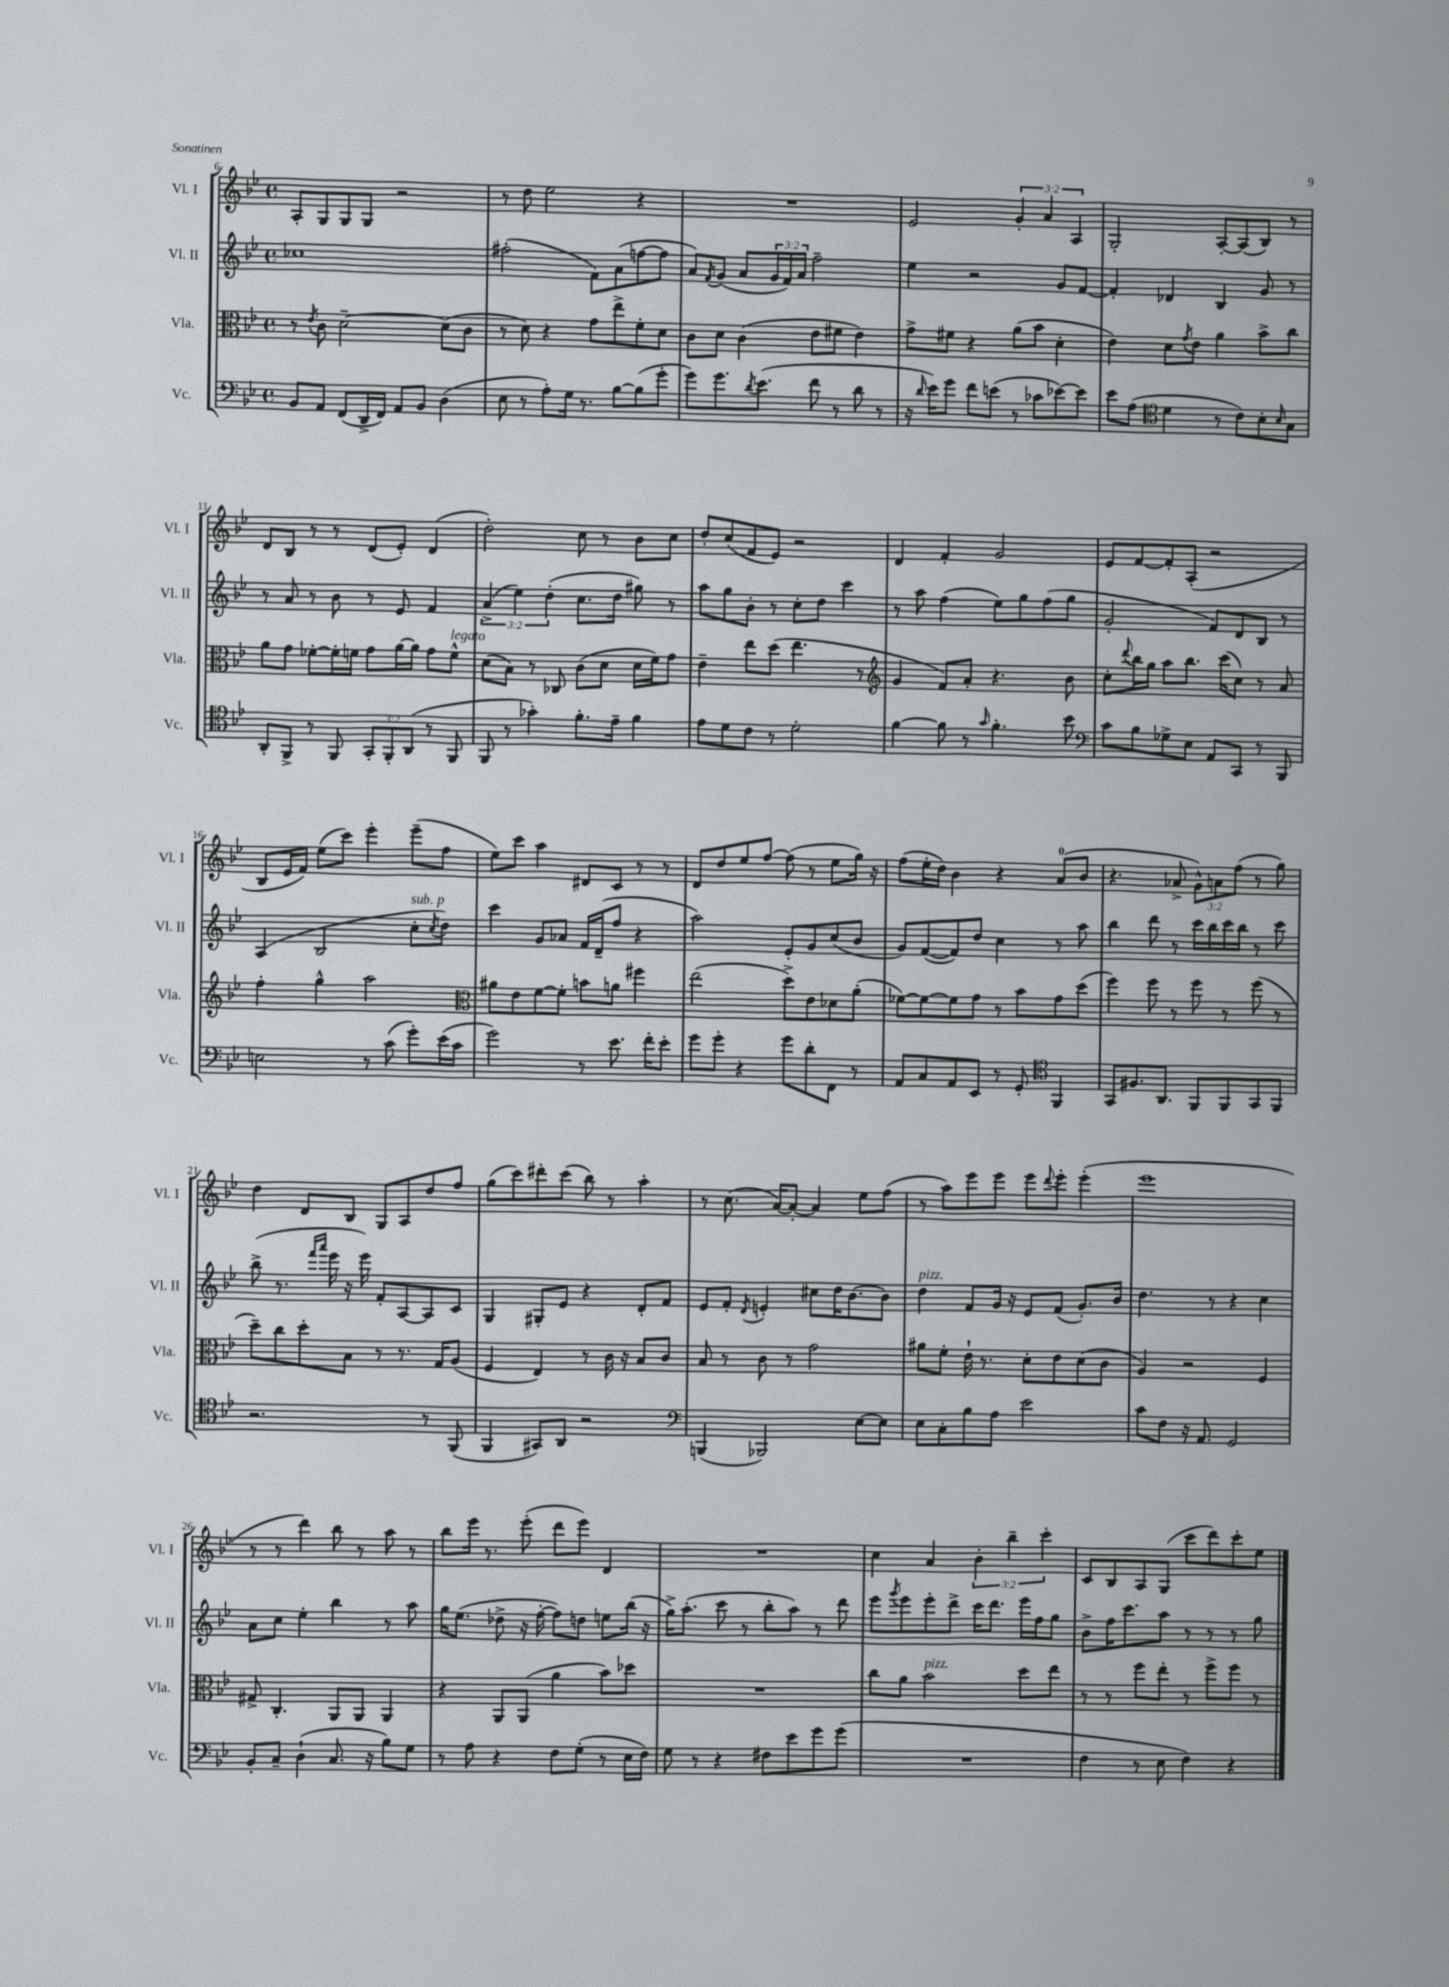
<<
\new StaffGroup <<
\new Staff = "s0" \with { instrumentName = "Vl. I" shortInstrumentName = "Vl. I" } {
    \clef treble \key bes \major \defaultTimeSignature \time 4/4 \override Staff.TupletNumber.text = #tuplet-number::calc-fraction-text
    a8-. g8 g8 g8 r2 |
    r8 d''8 ees''2 r4 |
    R1 |
    ees'2 \tuplet 3/2 { g'4-. a'4 a4 } |
    g2-. a8~-. a8( bes8) r8 |
    d'8 bes8 r8 r8 d'8( ees'8-.) d'4( |
    d''2-.) c''8 r8 bes'8 c''8 |
    d''8-. c''8( f'8 ees'8) r2 |
    d'4 f'4-. g'2 |
    ees'8 f'8~ f'8-. a8-.( r2 |
    bes8 ees'16 f'16) ees''8( c'''8) ees'''4-. ees'''8--( f''8 |
    ees''8) c'''8 a''4 dis'8 c'8 r8 r8 |
    d'8 d''8 ees''8 f''8~ f''8( r8 ees''8 g''16) r16 |
    f''8( ees''16-. d''16) bes'4 r4 a'8-0( bes'8 |
    r4. aes'8-> \tuplet 3/2 { g'8-^) a'8 f''8( } r8 g''8) |
    d''4 d'8 bes8 g8 a8 d''8 f''8 |
    g''8( c'''8) dis'''8-. c'''8( bes''8) r8 a''4-. |
    r8 c''8.( a'16~) a'8~-. a'4 ees''8 f''8( |
    r8 a''8) ees'''8 ees'''8 ees'''8 \appoggiatura { d'''8 } ees'''8-. ees'''4-.( |
    ees'''1 |
    r8 r8 d'''4) bes''8 r8 a''8 r8 |
    bes''8 ees'''16 r8. ees'''8-.( d'''8 ees'''8) d'4 |
    R1 |
    c''4 a'4 \tuplet 3/2 { bes'4-. bes''4-- c'''4-. } |
    c'8 bes8 a8 g8( c'''8 d'''8) c'''8-. ees''8 \bar "|." |
}
\new Staff = "s1" \with { instrumentName = "Vl. II" shortInstrumentName = "Vl. II" } {
    \clef treble \key bes \major \defaultTimeSignature \time 4/4 \override Staff.TupletNumber.text = #tuplet-number::calc-fraction-text
    ces''1 |
    fis''2-.( f'8) a'8( f''8~ f''8 |
    a'8) \acciaccatura { f'8 } g'8( a'8 \tuplet 3/2 { g'16 f'16) a'16 } f''2-- |
    ees''4 r2 g'8 f'8~ |
    f'4-. des'4 bes4 g'8 r8 |
    r8 a'8 r8 bes'8 r8 ees'8 f'4 |
    \tuplet 3/2 { a'4->( ees''4) d''4-.( } c''8. d''16 gis''8) r8 |
    a''8 g''8 bes'8-. r8 c''8-. d''8 c'''4 |
    r8 a''8 f''4( ees''8) g''8 f''8( g''8 |
    g'2-. f'8) d'8 bes8 r8 |
    a4( bes2 c''8-.^\markup { \italic "sub. p" } \acciaccatura { c''8 } d''8) |
    c'''4 g'8 aes'8 f'16 d'16--( f''8 r4 |
    a''2) ees'8-. g'8 c''8( bes'8 |
    g'8) f'8~( f'8) d''8 c''4 r8 a''8 |
    bes''4 d'''8 r8 c'''16 bes''16 c'''16 bes''16 r8 c'''8 |
    bes''8->( r8. \grace { f'''16 a'''16 } ees'''16 r16 ees'''16) f'8-. a8~ a8 c'8 |
    g4 gis8-. ees'8 r4 d'8-. f'8 |
    ees'8 f'8-. \acciaccatura { d'8 } e'4-. cis''8 d''16 bes'8.~ bes'8 |
    d''4^\markup { \italic "pizz." } f'8 g'16 r16 ees'8 f'8( g'8.-.) bes'16 |
    d''4. r8 r4 c''4 |
    a'8 c''8 ees''4-. bes''4 r8 a''8 |
    g''16 ees''8.( des''8-> r16 f''16~-. f''8) d''8 e''8 bes''16( r16 |
    g''16->) a''8.-.( c'''8 r8 bes''8-. a''8) r8 d'''8 |
    ees'''8 \acciaccatura { g'''8 } ees'''8 ees'''8-. d'''8-> c'''16 d'''8. ees'''16 f''16 g''8 |
    bes'8-> f''16 c'''8. a''8 r8 r8 r8 g''8 \bar "|." |
}
\new Staff = "s2" \with { instrumentName = "Vla." shortInstrumentName = "Vla." } {
    \clef alto \key bes \major \defaultTimeSignature \time 4/4
    r8 \acciaccatura { ees'8 } c'8 d'2~-- d'8( c'8 |
    r8 d'8) r4 g'8 ees''8-> f'8-. d'8 |
    c'8 d'8 c'4( ees'8 fis'8 ees'4) |
    g'8-> fis'8 r4 a'8( bes'8 d'4-. |
    ees'4) d'8 \acciaccatura { g'8 } ees'8 a'4 bes'8-> c''8 |
    a'8 g'8 fes'8~-. fes'16-. f'16 g'8 a'16~ a'16 g'8 f'8-^^\markup { \italic "legato" } |
    d'8( bes8) r8 ces8 c'8( d'8 d'16 f'16) g'8 |
    ees'4-- ees''8 d''8( ees''4. r8 |
    \clef treble g'4 f'8) a'8-. r4. bes'8 |
    c''8-. \appoggiatura { d'''8 } bes''16 g''16 a''8 bes''8. c'''16( c''8) r8 a'8 |
    f''4-. g''4-^ a''2 |
    \clef alto ais'8 ees'8 f'8~ f'8-. b'8 a'8 fis''4 |
    ees''2( d''8->) ees'8 des'8 a'8-.( |
    fes'8~) fes'8~ fes'8 g'8 r8 bes'8 g'8 d''8( |
    f''4) f''8 r8 f''8 r8 f''8( r8 |
    d''8--) c''8 d''8-. bes8 r8 r8. g16 a8( |
    f4 ees4) r8 c'16 r16 bes8 c'8 |
    bes8 r8 c'8 r8 g'2 |
    ais'8 f'8-. ees'16-! r8. d'8-. ees'8 d'8( c'8 |
    a4) r2 f4 |
    gis8-> c4.-. a,8 a,8 a,4 |
    r4 a,8 a,8( a'4 bes'8) des''8 |
    R1 |
    c''8 a'8 bes'2^\markup { \italic "pizz." } d''8 ees''8 |
    r8 r8 f''8 ees''8-. r8 f''8-> f''8 r8 \bar "|." |
}
\new Staff = "s3" \with { instrumentName = "Vc." shortInstrumentName = "Vc." } {
    \clef bass \key bes \major \defaultTimeSignature \time 4/4 \override Staff.TupletNumber.text = #tuplet-number::calc-fraction-text
    bes,8 a,8 f,8( d,16-> f,16) a,8 bes,8 d4( |
    ees8 r8 a8-.) g16 r8. bes8~ bes8( g'8-. |
    g'8) g'8. \acciaccatura { d'8 } ees'8.( f'8 r8 d'8 r8 |
    r16 \grace { d'16 } ees'16) g'8 f'8 e'8( r8 ces'8 ees'8~) ees'8 |
    ees'8 a8( \clef tenor d'4 r8 c'8) bes8-. \grace { bes16 } g8 |
    a,8-. f,8-> r8 f,8 \tuplet 3/2 { g,8-. f,8-. a,8( } r8 f,8 |
    f,8 r8 ges'4-.) f'8.-. ees'16-- f'4 |
    ees'8 d'8 c'8 r8 d'2-. |
    f'4~ f'8 r8 \grace { g'16 } f'4.-. bes'8 |
    \clef bass c'8 bes8 ges8-> ees8 a,8 c,8 r8 bes,,8 |
    e2 r8 c'8( g'8-.) ees'16( c'16 |
    g'2) r8 ees'8. f'16-. ees'8-. |
    g'8 g'8-. r4 g'8 d'8-. f,8 r8 |
    a,8 c8 a,8 ees,8 r8 g,8-. \clef tenor f,4 |
    g,8 fis8. a,8. f,8 f,8 g,8 f,8 |
    r2. r8 f,8( |
    f,4 gis,8) a,8 r2 |
    \clef bass b,,4( bes,,2) ees8~ ees8 |
    ees8 c8-. bes8 a8 ees'2 |
    c'8 f8 r16 a,8. g,2 |
    bes,8-. c8-- d4-!( c8. r16 bes8) g8 |
    r8 a8 r4 f8 g8-.( r8 ees16 f16) |
    g8 r8 r4 fis8 ees'8 g'8 g'8( |
    R1 |
    f4 r8 ees8 f4) r4 \bar "|." |
}
>>
>>
\layout { \context { \Score currentBarNumber = #6 } }
